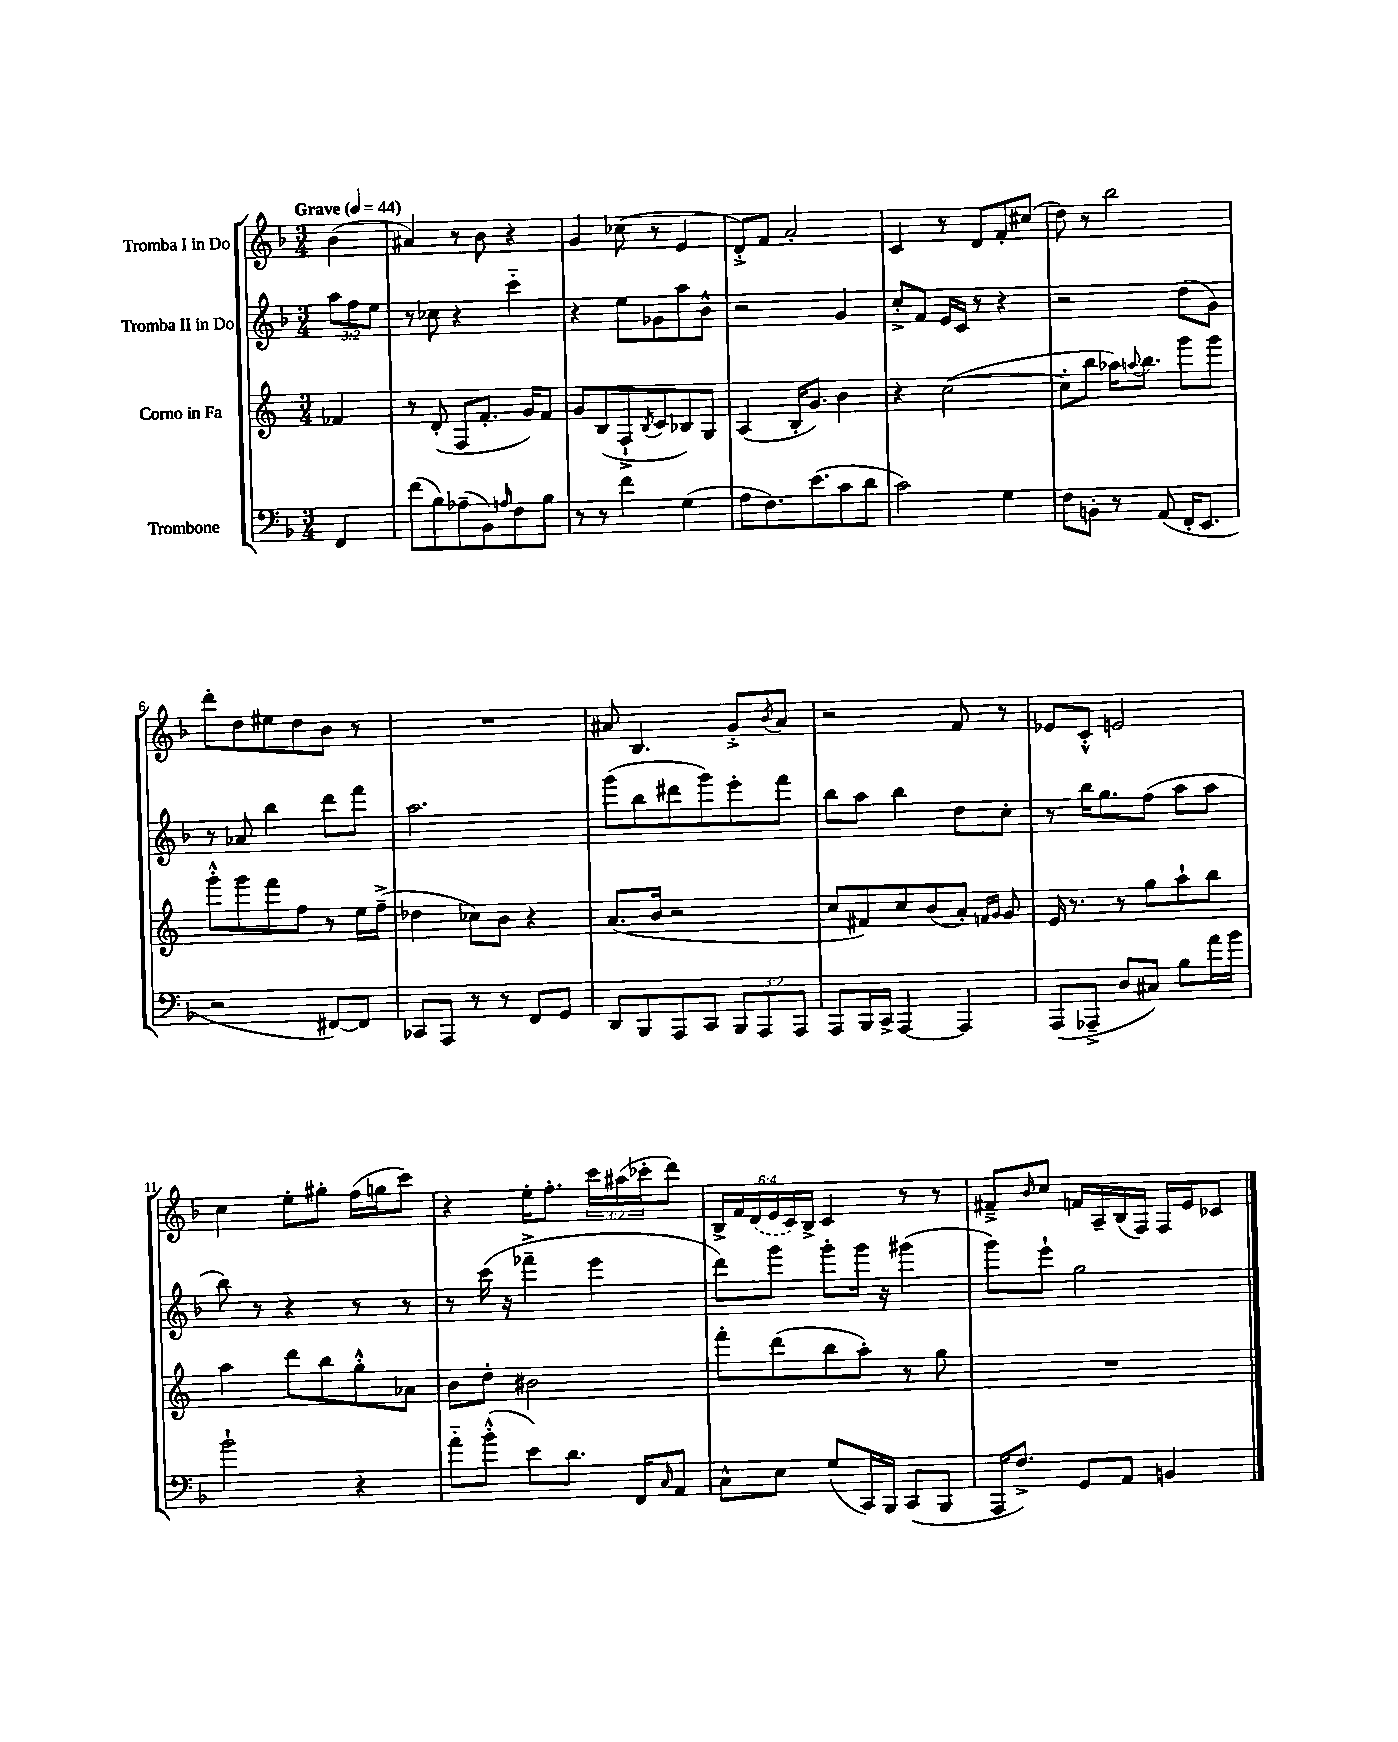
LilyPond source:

<<
\new StaffGroup <<
\new Staff = "s0" \with { instrumentName = "Tromba I in Do" } {
    \clef treble \key f \major \numericTimeSignature \time 3/4 \override Staff.TupletNumber.text = #tuplet-number::calc-fraction-text \partial 4 \tempo "Grave" 4 = 44
    bes'4( |
    ais'4) r8 bes'8 r4 |
    g'4 ces''8( r8 e'4 |
    d'8-.->) f'8 a'2-. |
    c'4 r8 d'8 f'8-. cis''8( |
    d''8) r8 bes''2 |
    d'''8-. d''8 eis''8 d''8 bes'8 r8 |
    R2. |
    ais'8 bes4. g'8-.-> \acciaccatura { bes'8 } ais'8 |
    r2 f'8 r8 |
    ees'8 c'8-.-^ e'2 |
    c''4 e''8-. gis''8-. f''16( g''16 c'''8) |
    r4 e''16-. f''8.-. \tuplet 3/2 { c'''16 ais''16( ces'''16-. } d'''8) |
    \tuplet 6/4 { bes16-> f'16 \once \slurDashed d'16( e'16 c'16) bes16-> } c'4 r8 r8 |
    fis'8---> \grace { bes'16 } c''8 f'16 a16-- bes16( f16) f16 e'16 ces'8 \bar "|." |
}
\new Staff = "s1" \with { instrumentName = "Tromba II in Do" } {
    \clef treble \key f \major \numericTimeSignature \time 3/4 \override Staff.TupletNumber.text = #tuplet-number::calc-fraction-text \partial 4
    \tuplet 3/2 { a''8 f''8 e''8 } |
    r8 ces''8 r4 c'''4-_ |
    r4 e''8 ges'8 a''8 bes'8-^ |
    r2 g'4 |
    c''8-.-> f'8 e'16 c'16 r8 r4 |
    r2 d''8( g'8) |
    r8 aes'8 bes''4 d'''8 f'''8 |
    a''2. |
    g'''8( bes''8 dis'''8 g'''8) e'''8-. f'''8 |
    bes''8 a''8 bes''4 d''8 c''8-. |
    r8 bes''16 g''8. f''8( a''8 a''8 |
    bes''8) r8 r4 r8 r8 |
    r8 c'''16( r16 fes'''4---> e'''4 |
    d'''8) g'''8 g'''8-. g'''16 r16 gis'''4( |
    g'''8) e'''8-! g''2 \bar "|." |
}
\new Staff = "s2" \with { instrumentName = "Corno in Fa" } {
    \clef treble \key c \major \numericTimeSignature \time 3/4 \partial 4
    fes'4 |
    r8 d'8-.( f8 f'8.-. g'16) f'8 |
    g'8 b8( f8-!-> \acciaccatura { b8 } c'8 bes8) g8 |
    a4( b16-. g'8.) b'4 |
    r4 c''2~( |
    c''8-. b''8 aes''16) \appoggiatura { a''8 } b''8. g'''8 g'''8 |
    g'''8-.-^ g'''8 f'''8 f''8 r8 e''16 f''16--->( |
    des''4 ces''8) b'8 r4 |
    a'8.( b'16 r2 |
    c''8 fis'8) c''8 b'8( a'8-.) \grace { f'16 g'16 } g'8 |
    e'16 r8. r8 g''8 a''8-! b''8 |
    a''4 d'''8 b''8 g''8-.-^ aes'8 |
    b'8 d''8-. bis'2 |
    f'''8-. d'''8( b''8 a''8-.) r8 g''8 |
    R2. \bar "|." |
}
\new Staff = "s3" \with { instrumentName = "Trombone" } {
    \clef bass \key f \major \numericTimeSignature \time 3/4 \override Staff.TupletNumber.text = #tuplet-number::calc-fraction-text \partial 4
    f,4 |
    f'8( bes8) aes8--( bes,8) \grace { a16 } f8 bes8 |
    r8 r8 f'4 g4( |
    a8 f8.) e'8.( c'8 d'8 |
    c'2) g4 |
    f8 b,8-. r8 a,8( f,16-. e,8. |
    r2 fis,8~) fis,8 |
    ces,8 a,,8 r8 r8 f,8 g,8 |
    d,8 bes,,8 a,,8 c,8 \tuplet 3/2 { bes,,8 a,,8 a,,8 } |
    a,,8 bes,,16 c,16-> a,,4~ a,,4 |
    a,,8( aes,,8---> d8 cis8) bes8 a'16 bes'16 |
    bes'2-! r4 |
    a'8-_ bes'8-.-^( e'8) d'8. f,16 \grace { c16 } a,8 |
    c8-^ e8 g8( c,16) bes,,16 c,8( bes,,8 |
    a,,16 f8.->) g,8 a,8 b,4 \bar "|." |
}
>>
>>
